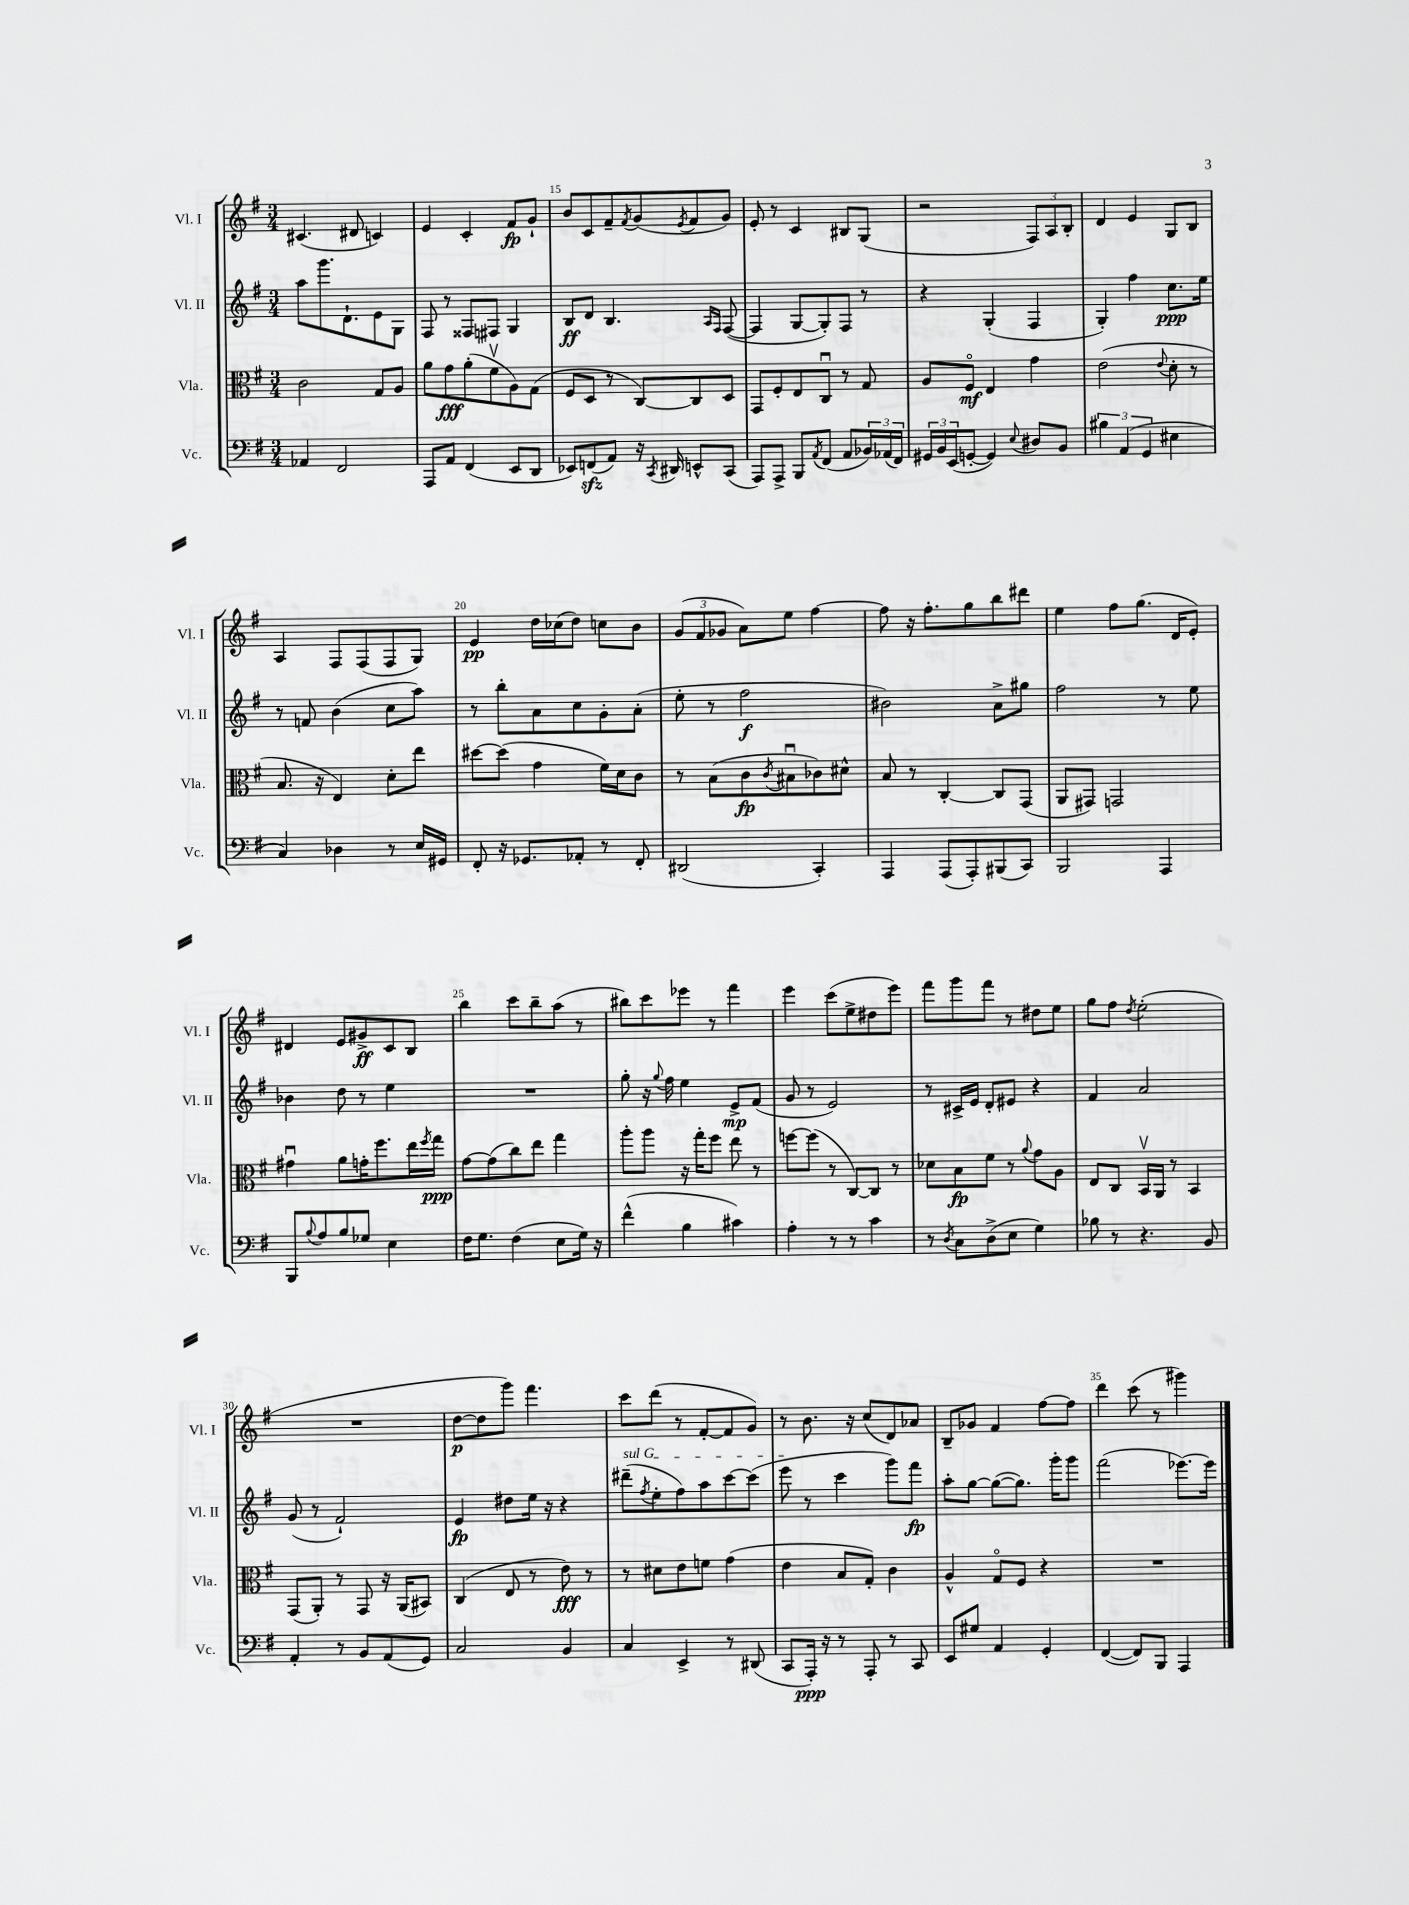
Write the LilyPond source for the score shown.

<<
\new StaffGroup <<
\new Staff = "s0" \with { instrumentName = "Vl. I" shortInstrumentName = "Vl. I" } {
    \clef treble \key g \major \numericTimeSignature \time 3/4
    cis'4.( dis'8 c'4) |
    e'4 c'4-. fis'8\fp g'8-! |
    b'8 c'8 fis'8-- \acciaccatura { fis'8 } g'8( \acciaccatura { e'8 } fis'8 g'8) |
    e'8-. r8 c'4 bis8 g8( |
    r2 \tuplet 3/2 { fis8) a8 b8-. } |
    d'4 e'4 g8 b8 |
    a4 fis8 fis8( fis8 g8) |
    e'4\pp d''16 ces''16( d''8) c''8 b'8 |
    \tuplet 3/2 { g'8( fis'8 ges'8 } a'8) e''8 fis''4~ |
    fis''8 r16 fis''8.-. g''8 b''8 dis'''8 |
    e''4 fis''8 g''8.( d'16 e'8-.) |
    dis'4 e'8 gis'8->\ff c'8 b8 |
    b''4 c'''8 b''8-- a''8( r8 |
    bis''8) c'''8 ees'''8 r8 fis'''4 |
    e'''4 c'''8( e''8-> dis''8 e'''8) |
    fis'''8 g'''8 fis'''8 r8 dis''8 e''8 |
    g''8 fis''8 \acciaccatura { d''8 } e''2-.( |
    R2. |
    d''8~\p d''8 g'''8) fis'''4. |
    c'''8 d'''8( r8 fis'8~-. fis'8 g'8) |
    r8 b'8. r16 c''8( d'8) aes'8 |
    b8-- ges'8 fis'4 fis''8~ fis''8 |
    d'''4 c'''8( r8 gis'''4) \bar "|." |
}
\new Staff = "s1" \with { instrumentName = "Vl. II" shortInstrumentName = "Vl. II" } {
    \clef treble \key g \major \numericTimeSignature \time 3/4
    a''8 g'''8. d'8.-! e'8 g8 |
    fis8 r8 fisis8 fis8 g4 |
    b8\ff d'8 b4. \grace { a16 fis16 } fis8~( |
    fis4 g8~ g8-.) fis8 r8 |
    r4 g4-.( fis4 |
    g4-.) fis''4 c''8.\ppp e''16 |
    r8 f'8 b'4( c''8 a''8) |
    r8 b''8-. a'8 c''8 g'8-. a'8-.( |
    e''8-. r8 fis''2\f |
    bis'2) a'8-> gis''8 |
    fis''2 r8 e''8 |
    bes'4 d''8 r8 e''4 |
    R2. |
    g''8-. r16 \appoggiatura { g''8 } fis''16 e''4 e'8->\mp fis'8( |
    g'8 r8 e'2) |
    r8 cis'16-> e'16 d'8-. eis'8 r4 |
    fis'4 a'2 |
    g'8( r8 fis'2-!) |
    e'4\fp dis''8 e''16 r16 r4 |
    \once \override TextSpanner.bound-details.left.text = \markup { \italic "sul G" } dis'''8--\startTextSpan( \acciaccatura { fis''8 } e''8-. fis''8) a''8 c'''8~ c'''8( |
    e'''8\stopTextSpan r8 c'''4 g'''8) fis'''8\fp |
    a''8-. g''8~ g''8~( g''8.) g'''16-. g'''8 |
    fis'''2( ees'''8.~) ees'''16 \bar "|." |
}
\new Staff = "s2" \with { instrumentName = "Vla." shortInstrumentName = "Vla." } {
    \clef alto \key g \major \numericTimeSignature \time 3/4
    c'2 g8 a8 |
    a'8 g'8\fff a'8-.( fis'8\upbow a8) g8( |
    fis8 d8 r8 c8~) c8 d8 |
    g,8 fis8-. e8 c8\downbow r8 g8 |
    a8 fis8\flageolet\mf e4 g'4 |
    e'2( \appoggiatura { e'8 } d'8-. r8 |
    b8. r16 e4) d'8-. e''8 |
    dis''8~ dis''8( g'4 fis'16) d'16 c'8 |
    r8 b8( c'8\fp \acciaccatura { c'8 } bis8\downbow ces'8) dis'8-^ |
    b8 r8 c4~-. c8 g,8( |
    a,8 gis,8) g,2 |
    gis'4\downbow a'8 g'16-. fis''8. e''16 \acciaccatura { fis''8 } g''16\ppp |
    g'8~ g'8( c''8) e''8 g''4 |
    a''8-. a''8 r16 g''16-. fis''8 e''8 r8 |
    f''8~ f''8( r8 c8~) c8 r8 |
    des'8 b8\fp fis'8 r8 \appoggiatura { a'8 } g'8 a8 |
    e8 c8 b,16\upbow a,16 r8 b,4 |
    g,8( a,8-.) r8 g,8 r16 a,16( bis,8) |
    c4( e8 r8 e'8\fff) r8 |
    r8 dis'8 e'8 f'8 g'4( |
    e'4 b8 g8-.) c'4 |
    a4-^ g8\flageolet fis8 r4 |
    R2. \bar "|." |
}
\new Staff = "s3" \with { instrumentName = "Vc." shortInstrumentName = "Vc." } {
    \clef bass \key g \major \numericTimeSignature \time 3/4
    aes,4 fis,2 |
    a,,8 a,8 fis,4( e,8 d,8 |
    ees,8) f,8\sfz( a,8) r16 \acciaccatura { c,8 } dis,16 e,8-^ c,8( |
    a,,8) a,,8-> b,,8 \acciaccatura { a,8 } fis,8( a,8 \tuplet 3/2 { bes,16) aes,16( fis,16) } |
    \tuplet 3/2 { gis,16 b,16 e,16( } g,8~-. g,4) \appoggiatura { e8 } dis8 b,8 |
    \tuplet 3/2 { bis4 a,4( g,4 } eis4 |
    c4) des4 r8 e16 gis,16 |
    fis,8-. r16 ges,8. aes,8-. r8 fis,8-. |
    dis,2( c,4-.) |
    a,,4 a,,8( a,,8-.) bis,,8( c,8) |
    b,,2 a,,4 |
    b,,8 \appoggiatura { b8 } a8 b8 ges8 e4 |
    fis16 g8. fis4( e8 g16) r16 |
    fis'4-^( b4 cis'4) |
    a4-. r8 r8 c'4 |
    r8 \acciaccatura { d8 } c8 d8->( e8 g4) |
    bes8 r8 r4. b,8 |
    a,4-. r8 b,8 a,8( g,8) |
    c2 b,4 |
    c4 e,4-> r8 dis,8( |
    c,8 a,,16-.\ppp) r16 r8 a,,8-. r8 c,8 |
    e,8 gis8 a,4 g,4-. |
    fis,4~( fis,8) b,,8 a,,4 \bar "|." |
}
>>
>>
\layout { \context { \Score currentBarNumber = #13 \override BarNumber.break-visibility = ##(#f #t #t) barNumberVisibility = #(every-nth-bar-number-visible 5) } }
